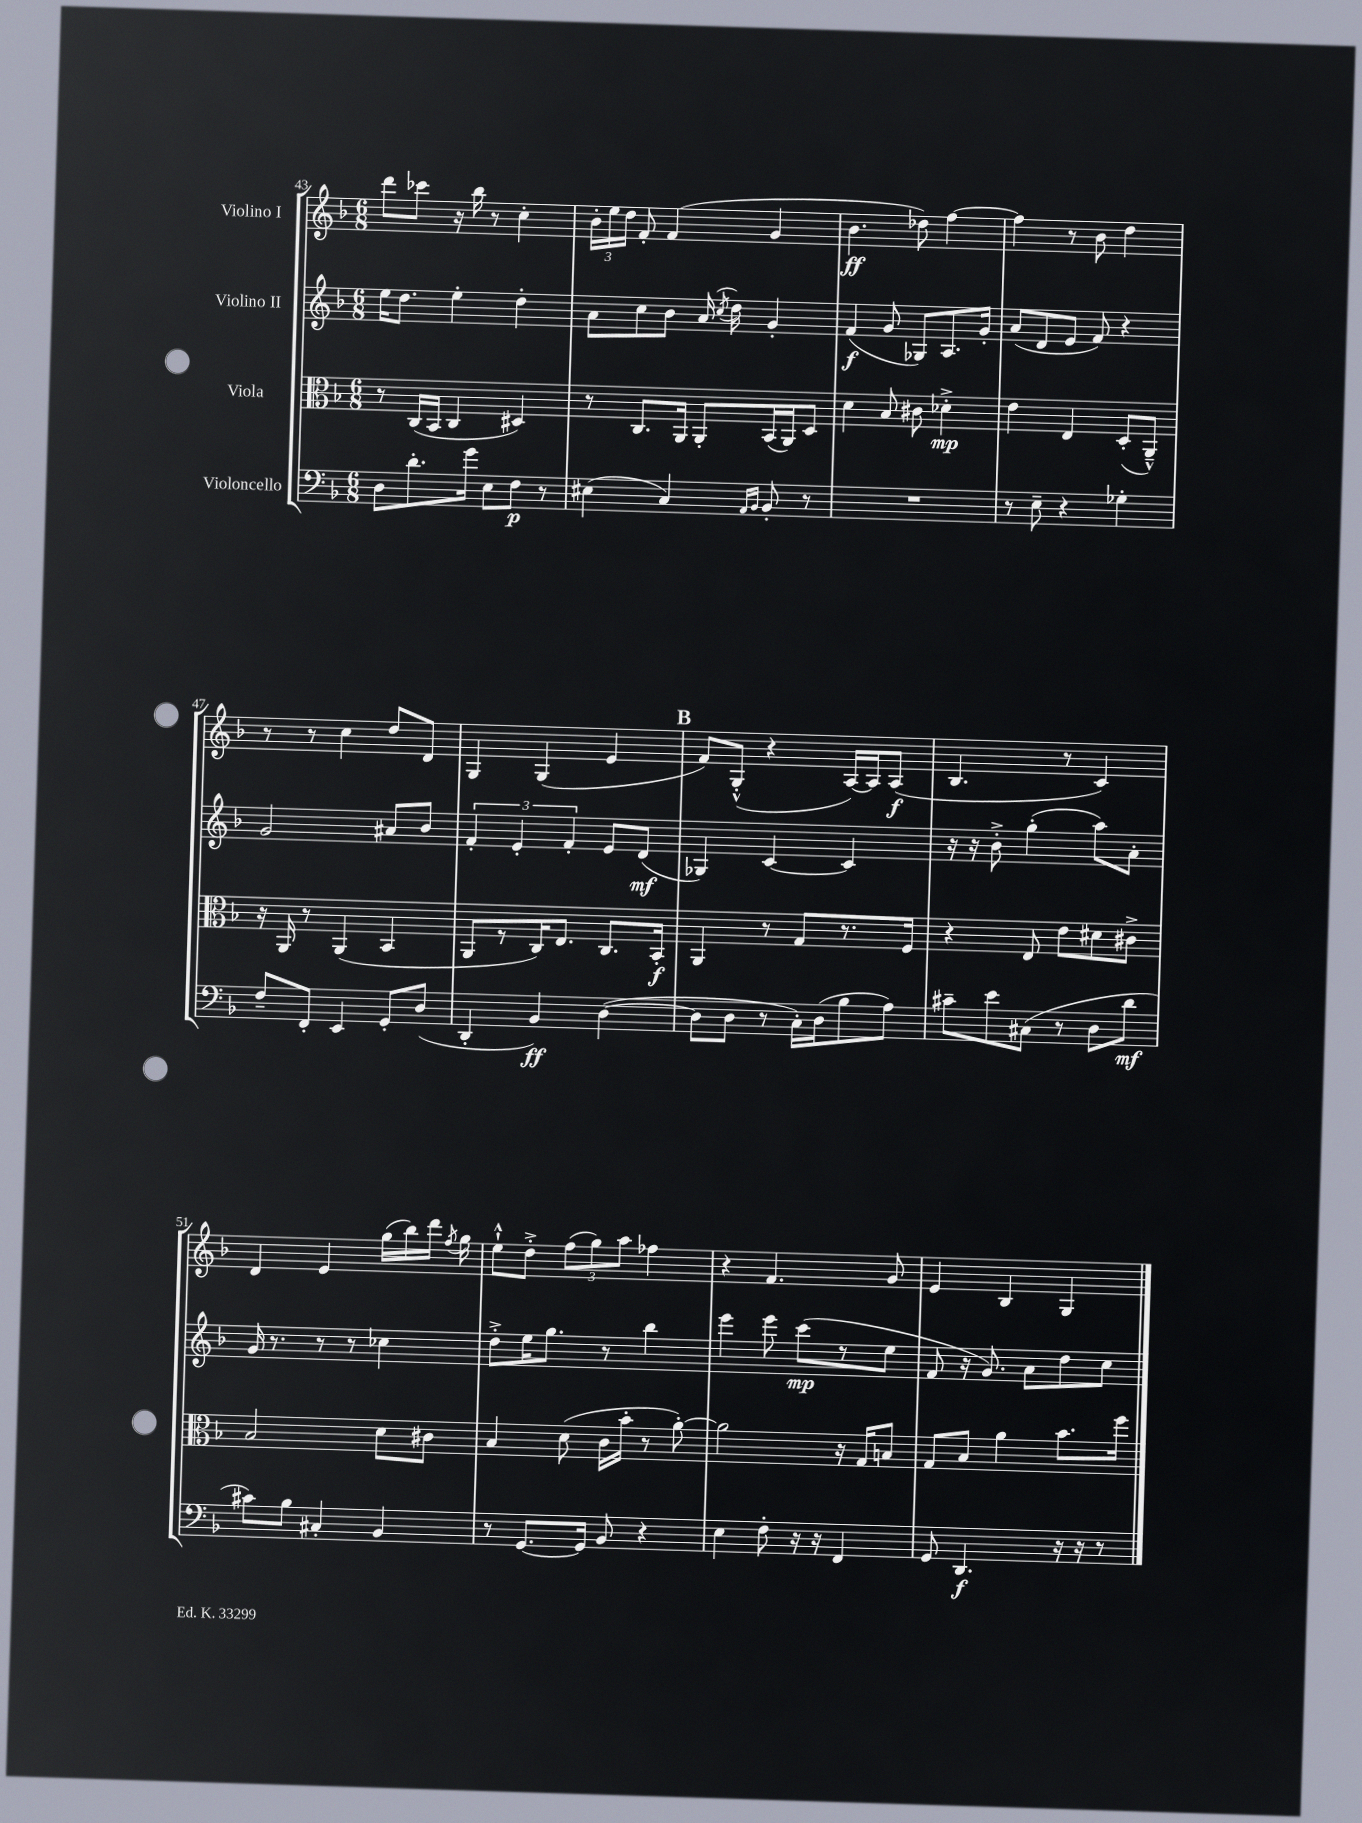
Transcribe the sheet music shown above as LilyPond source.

<<
\new StaffGroup <<
\new Staff = "s0" \with { instrumentName = "Violino I" } {
    \clef treble \key f \major \numericTimeSignature \time 6/8
    \autoBeamOff d'''8[ ces'''8] r16 bes''16 r8 c''4-. |
    \tuplet 3/2 { bes'16[-. e''16 d''16] } f'8-. f'4( g'4 |
    bes'4.\ff des''8) f''4~ |
    f''4 r8 bes'8 d''4 |
    r8 r8 c''4 d''8[ d'8] |
    g4 g4( e'4 |
    \mark \markup { \bold "B" } f'8[) g8]-.-^( r4 a16[~) a16 a8]\f( |
    bes4. r8 c'4) |
    d'4 e'4 g''16[( bes''16) d'''16] \acciaccatura { f''8 } g''16 |
    e''8[-!-^ d''8]-.-> \tuplet 3/2 { f''8[( g''8) a''8] } fes''4 |
    r4 f'4. g'8 |
    e'4 bes4 g4 \bar "|." |
}
\new Staff = "s1" \with { instrumentName = "Violino II" } {
    \clef treble \key f \major \numericTimeSignature \time 6/8
    \autoBeamOff e''16[ d''8.] e''4-. d''4-. |
    a'8[ c''8 bes'8] a'16( \acciaccatura { c''8 } d''16) g'4-. |
    f'4\f( g'8 ges8[) a8. g'16]-. |
    a'8[( d'8 e'8] f'8) r4 |
    g'2 ais'8[ bes'8] |
    \tuplet 3/2 { f'4-. e'4-. f'4-. } e'8[ d'8]\mf( |
    \mark \markup { \bold "B" } ges4) c'4~ c'4 |
    r16 r16 bes'8-.-> g''4-.( a''8[) a'8]-. |
    g'16 r8. r8 r8 ces''4 |
    d''8[-.-> e''16 g''8.] r8 bes''4 |
    e'''4 e'''8 c'''8[\mp( r8 e''8] |
    f'8 r16 g'8.) a'8[ d''8 c''8] \bar "|." |
}
\new Staff = "s2" \with { instrumentName = "Viola" } {
    \clef alto \key f \major \numericTimeSignature \time 6/8
    \autoBeamOff r8 c16[( bes,16] c4 dis4) |
    r8 c8.[ a,16] a,8[-. bes,16( a,16) d8] |
    d'4 bes8 cis'8 des'4-.->\mp |
    e'4 e4 d8[-.( a,8]---^) |
    r16 a,16 r8 a,4( bes,4 |
    a,8[ r8 c16) e8.] c8.[ bes,16]-.\f |
    \mark \markup { \bold "B" } a,4 r8 g8[ r8. f16] |
    r4 e8 e'8[ dis'8 cis'8]-> |
    bes2 d'8[ cis'8] |
    bes4 d'8( c'16[ bes'16]-. r8 a'8~-.) |
    a'2 r16 g16[ b8] |
    g8[ bes8] a'4 bes'8.[ f''16] \bar "|." |
}
\new Staff = "s3" \with { instrumentName = "Violoncello" } {
    \clef bass \key f \major \numericTimeSignature \time 6/8
    \autoBeamOff d8[ d'8.-. g'16] e8[ f8]\p r8 |
    eis4( c4) \grace { a,16[ bes,16] } bes,8-. r8 |
    R2. |
    r8 e8-- r4 ges4-. |
    f8[-- f,8]-. e,4 g,8[-. d8]( |
    d,4-. bes,4\ff) d4~( |
    \mark \markup { \bold "B" } d8[ d8] r8 c16[-.) d16( bes8 a8]) |
    cis'8[-- e'8 cis8]( r8 d8[ d'8]\mf |
    cis'8[) bes8] cis4-. bes,4 |
    r8 g,8.[~ g,16] bes,8 r4 |
    e4 f8-. r16 r16 f,4 |
    g,8 d,4.\f r16 r16 r8 \bar "|." |
}
>>
>>
\layout { \context { \Score currentBarNumber = #43 } }
